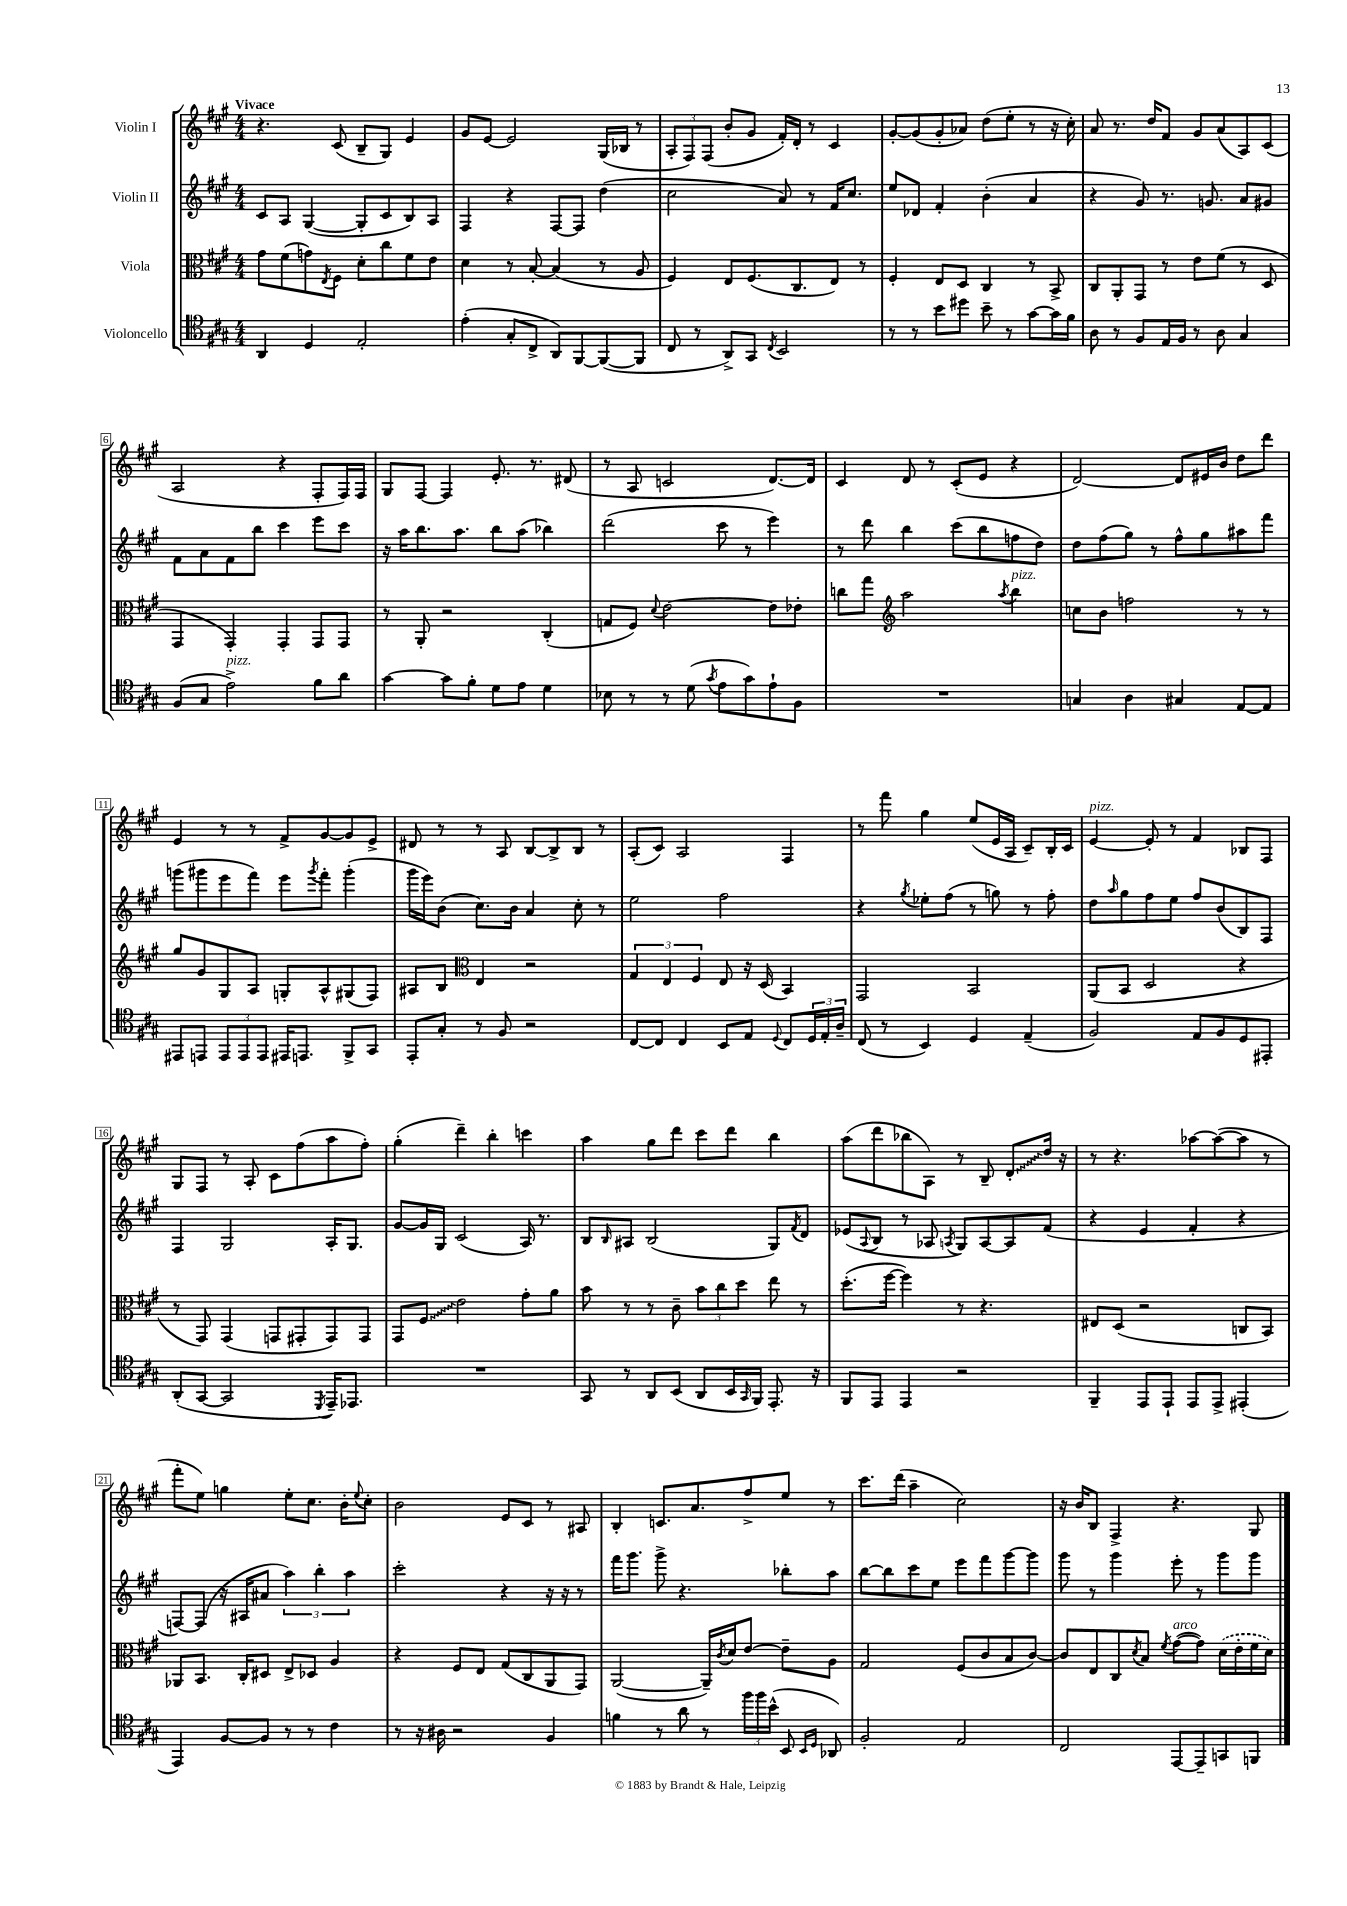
<<
\new StaffGroup <<
\new Staff = "s0" \with { instrumentName = "Violin I" } {
    \clef treble \key a \major \numericTimeSignature \time 4/4 \tempo "Vivace"
    r4. cis'8( b8-- gis8) e'4 |
    gis'8 e'8~ e'2 gis16( bes16 r8 |
    \tuplet 3/2 { a8-. fis8) fis8( } b'8-. gis'8 fis'16-.) d'16-. r8 cis'4 |
    gis'8~-. gis'8( gis'8-. aes'8) d''8( e''8-. r8 r16 cis''16-.) |
    a'8 r8. d''16 fis'8 gis'8 a'8( a8) cis'8( |
    a2 r4 fis8-. fis16) fis16 |
    gis8 fis8~ fis4 e'8.-. r8. dis'8( |
    r8 a8 c'2 d'8.~) d'16 |
    cis'4 d'8 r8 cis'8-.( e'8 r4 |
    d'2~) d'8 eis'16 b'16 d''8 d'''8 |
    e'4 r8 r8 fis'8-> gis'8~ gis'8 e'8-> |
    dis'8 r8 r8 a8 b8~ b8-> b8 r8 |
    a8-.( cis'8) a2 fis4 |
    r8 fis'''8 gis''4 e''8( e'16 a16 cis'8--) b16-. cis'16 |
    e'4~^\markup { \italic "pizz." } e'8-. r8 fis'4 bes8 fis8 |
    gis8 fis8 r8 a8-. cis'8 fis''8( a''8 fis''8-.) |
    gis''4-.( d'''4--) b''4-. c'''4 |
    a''4 gis''8 d'''8 cis'''8 d'''8 b''4 |
    a''8( d'''8 bes''8 a8) r8 b8-- \once \override Glissando.style = #'zigzag d'8-.\glissando d''16 r16 |
    r8 r4. aes''8~ aes''8~( aes''8 r8 |
    fis'''8-. e''8) g''4 e''8-. cis''8. b'16-. \appoggiatura { e''8 } cis''8-. |
    b'2 e'8 cis'8 r8 ais8 |
    b4-. c'8. a'8. fis''8-> e''8 r8 |
    cis'''8. d'''16( a''4-- cis''2) |
    r16 b'16 b8 fis4-> r4. gis8 \bar "|." |
}
\new Staff = "s1" \with { instrumentName = "Violin II" } {
    \clef treble \key a \major \numericTimeSignature \time 4/4
    cis'8 a8 gis4~( gis8-. cis'8 b8) a8 |
    fis4 r4 fis8~ fis8 d''4( |
    cis''2 a'8) r8 fis'16 cis''8. |
    e''8 des'8 fis'4-. b'4-.( a'4 |
    r4 gis'8) r8. g'8. a'8 gis'8 |
    fis'8 a'8 fis'8 b''8 cis'''4 e'''8 cis'''8 |
    r16 a''16 b''8. a''8. b''8 a''8( bes''4) |
    d'''2( cis'''8 r8 e'''4) |
    r8 d'''8 b''4 cis'''8( b''8 f''8 d''8) |
    d''8 fis''8( gis''8) r8 fis''8-^ gis''8 ais''8 fis'''8 |
    g'''8( gis'''8 e'''8 fis'''8) e'''8 \acciaccatura { gis'''8 } fis'''8-. gis'''4-.( |
    gis'''16 e'''16) b'8( cis''8.) b'16 a'4 cis''8-. r8 |
    e''2 fis''2 |
    r4 \acciaccatura { gis''8 } ees''8-. fis''8( r8 g''8) r8 fis''8-. |
    d''8 \grace { a''16 } gis''8 fis''8 e''8 fis''8 b'8( b8) fis8 |
    fis4 gis2 a16-. gis8. |
    gis'8~ gis'16 gis16 cis'2( a16) r8. |
    b8 \grace { b16 } ais8 b2( gis8) \acciaccatura { fis'8 } d'8 |
    ees'8( \appoggiatura { a8 } b8 r8 aes8 \acciaccatura { a8 } gis8) a8~ a8 fis'8( |
    r4 e'4 fis'4-. r4 |
    f8~) f8( r16 ais16 ais'8 \tuplet 3/2 { a''4) b''4-. a''4 } |
    cis'''2-. r4 r16 r16 r8 |
    fis'''16 gis'''8. gis'''8-> r4. bes''8-. a''8 |
    b''8~ b''8 cis'''8 e''8 e'''8 fis'''8 gis'''8~ gis'''8 |
    gis'''8 r8 gis'''4 e'''8-. r8 gis'''8 gis'''8 \bar "|." |
}
\new Staff = "s2" \with { instrumentName = "Viola" } {
    \clef alto \key a \major \numericTimeSignature \time 4/4
    gis'8 fis'8( g'8) \acciaccatura { e8 } fis8 d'8-. cis''8 fis'8 e'8 |
    d'4 r8 b8~-. b4( r8 a8 |
    fis4) e8 fis8.( cis8. e8) r8 |
    fis4-. e8 d8 cis4 r8 b,8-> |
    cis8 a,8-. gis,8 r8 e'8 fis'8( r8 d8 |
    gis,4 gis,4-.) gis,4-. gis,8 gis,8 |
    r8 a,8-. r2 cis4-.( |
    g8 fis8) \appoggiatura { d'8 } e'2~ e'8 ees'8-. |
    c''8 gis''8 \clef treble a''2 \acciaccatura { a''8 } b''4^\markup { \italic "pizz." } |
    c''8 b'8 f''2 r8 r8 |
    gis''8 gis'8 gis8 a8 g8-. a8-^ gis8( fis8) |
    ais8 b8 \clef alto e4 r2 |
    \tuplet 3/2 { gis4 e4 fis4 } e8 r16 d16( b,4) |
    gis,2 b,2 |
    a,8( b,8 d2 r4 |
    r8 gis,8) gis,4( g,8 gis,8-. gis,8) gis,8 |
    gis,8 \once \override Glissando.style = #'zigzag fis8\glissando e'2 gis'8-. a'8 |
    b'8 r8 r8 cis'8-- \tuplet 3/2 { b'8 cis''8 d''8 } e''8 r8 |
    d''8.-.( fis''16~ fis''4) r8 r4. |
    eis8 d8( r2 c8 b,8) |
    aes,8 b,8. cis16-. dis8 e8-> des8 a4 |
    r4 fis8 e8 gis8( cis8 a,8 gis,8) |
    a,2~( a,16--) \acciaccatura { cis'8 } d'16 e'8~ e'8-- a8 |
    gis2 fis8( cis'8 b8 cis'8~) |
    cis'8 e8 cis8 \acciaccatura { d'8 } b8 \acciaccatura { fis'8 } gis'8~^\markup { \italic "arco" }( gis'8) \once \slurDashed d'16( e'16-. fis'16 d'16) \bar "|." |
}
\new Staff = "s3" \with { instrumentName = "Violoncello" } {
    \clef tenor \key a \major \numericTimeSignature \time 4/4
    a,4 d4 e2-. |
    e'4-.( gis8-. cis8-> a,8) fis,8~ fis,8~( fis,8 |
    cis8 r8 a,8->) gis,8 \acciaccatura { cis8 } b,2 |
    r8 r8 b'8 dis''8 b'8-- r8 gis'8~ gis'16 fis'16 |
    a8 r8 fis8 e16 fis16 r8 a8 gis4 |
    fis8( gis8 e'2->^\markup { \italic "pizz." }) fis'8 a'8 |
    gis'4~ gis'8 fis'8-. d'8 e'8 d'4 |
    bes8 r8 r8 d'8( \acciaccatura { gis'8 } e'8 gis'8) e'8-! fis8 |
    R1 |
    g4 a4 gis4 e8~ e8 |
    eis,8 e,8 \tuplet 3/2 { e,8 e,8 e,8 } eis,16 e,8. fis,8-> gis,8 |
    e,8-. gis8-. r8 fis8 r2 |
    cis8~ cis8 cis4 b,8 e8 \appoggiatura { d8 } cis8 \tuplet 3/2 { d16 e16-. a16-- } |
    cis8( r8 b,4) d4 e4--( |
    fis2) e8 fis8 d8 eis,8-. |
    a,8-.( gis,8~ gis,2 \acciaccatura { d,8 } e,16--) ees,8. |
    R1 |
    gis,8 r8 a,8 b,8( a,8 b,16 \grace { gis,16 } fis,16) e,8.-. r16 |
    fis,8 e,8 e,4 r2 |
    fis,4-- e,8 e,8-! e,8 e,8-> eis,4-.( |
    e,4) fis8~ fis8 r8 r8 cis'4 |
    r8 r16 ais16 r2 fis4 |
    f'4 r8 a'8 r8 \tuplet 3/2 { fis''16 fis''16 b'16-^( } b,8 \grace { b,16 d16 } aes,8) |
    fis2-. e2 |
    cis2 e,8~ e,8-- g,8 f,8 \bar "|." |
}
>>
>>
\layout { \context { \Score \override BarNumber.stencil = #(make-stencil-boxer 0.1 0.3 ly:text-interface::print) } }
